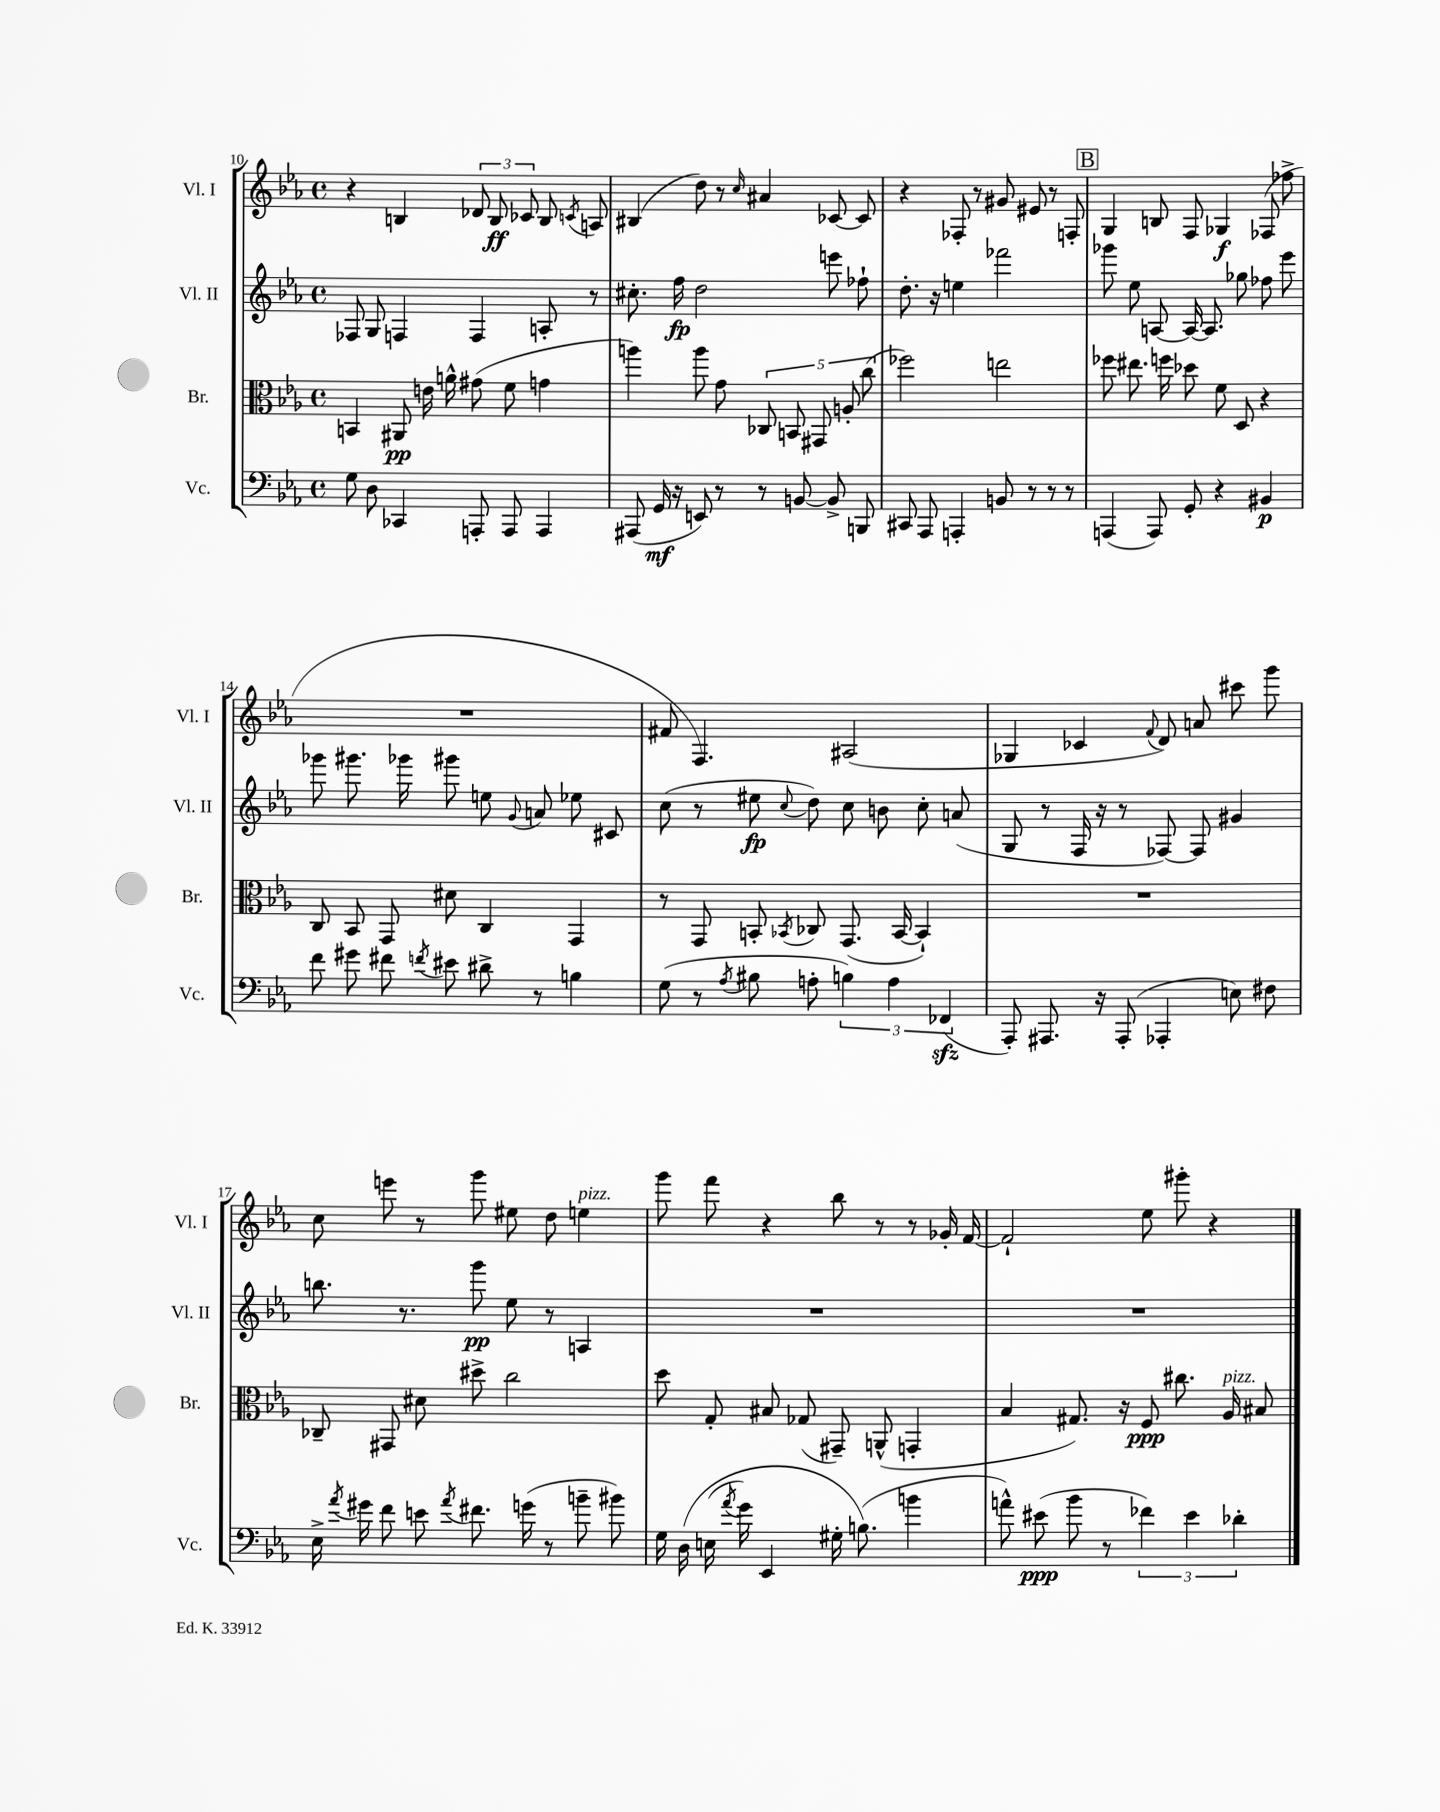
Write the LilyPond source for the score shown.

<<
\new StaffGroup <<
\new Staff = "s0" \with { instrumentName = "Vl. I" shortInstrumentName = "Vl. I" } {
    \clef treble \key ees \major \defaultTimeSignature \time 4/4
    \autoBeamOff r4 b4 \tuplet 3/2 { des'8 b8\ff ces'8 } b8 \acciaccatura { c'8 } a8 |
    bis4( d''8) r8 \grace { c''16 } ais'4 ces'8~ ces'8 |
    r4 fes8-. r8 gis'8 eis'8 r8 f8-. |
    \mark \markup { \box "B" } g4 b8 f8 ges4\f fes8( fes''8-> |
    R1 |
    fis'8 f4.) ais2( |
    ges4 ces'4 \appoggiatura { f'8 } d'8) a'8 cis'''8 g'''8 |
    c''8 e'''8 r8 g'''8 eis''8 d''8 e''4^\markup { \italic "pizz." } |
    g'''8 f'''8 r4 bes''8 r8 r8 ges'16-. f'16~ |
    f'2-! ees''8 gis'''8-. r4 \bar "|." |
}
\new Staff = "s1" \with { instrumentName = "Vl. II" shortInstrumentName = "Vl. II" } {
    \clef treble \key ees \major \defaultTimeSignature \time 4/4
    \autoBeamOff fes8 g8 f4 f4 a8-. r8 |
    cis''8.-. f''16\fp d''2 e'''8 fes''8-! |
    d''8.-. r16 e''4 fes'''2 |
    \mark \markup { \box "B" } ges'''8 ees''8 a8~ a16~ a8. ges''8 fes''8 ees'''8 |
    ges'''8 gis'''8. ges'''16 gis'''8 e''8 \appoggiatura { g'8 } a'8 ees''8 cis'8 |
    c''8( r8 eis''8\fp \appoggiatura { c''8 } d''8) c''8 b'8 c''8-. a'8( |
    g8 r8 f16 r16 r8 fes8~) fes8 gis'4 |
    b''8. r8. g'''8\pp ees''8 r8 a4 |
    R1 |
    R1 \bar "|." |
}
\new Staff = "s2" \with { instrumentName = "Br." shortInstrumentName = "Br." } {
    \clef alto \key ees \major \defaultTimeSignature \time 4/4
    \autoBeamOff b,4 ais,8\pp e'16 a'16-^ gis'8( f'8 g'4 |
    a''4) a''8 g'8 \tuplet 5/4 { ces8 b,8 gis,8 a8-. c''8( } |
    fes''2) e''2 |
    \mark \markup { \box "B" } fes''8 eis''8. f''16 des''8 f'8 d8 r4 |
    c8 bes,8 g,8 dis'8 c4 g,4 |
    r8 g,8 b,8-. \acciaccatura { bes,8 } ces8 g,8.( bes,16~ bes,4-!) |
    R1 |
    ces8-- gis,8 dis'8 dis''8-> c''2 |
    d''8 g8-. bis8 ges8( gis,8--) a,8-^( g,4-. |
    bes4 gis8.) r16 f8\ppp cis''8. aes16^\markup { \italic "pizz." } bis8 \bar "|." |
}
\new Staff = "s3" \with { instrumentName = "Vc." shortInstrumentName = "Vc." } {
    \clef bass \key ees \major \defaultTimeSignature \time 4/4
    \autoBeamOff g8 d8 ces,4 a,,8-. a,,8 a,,4 |
    ais,,8( g,16\mf r16 e,8) r8 r8 b,8~ b,8-> b,,8 |
    cis,8 aes,,8 a,,4-. b,8 r8 r8 r8 |
    \mark \markup { \box "B" } a,,4( a,,8) g,8-. r4 bis,4\p |
    f'8 gis'8 fis'8 \acciaccatura { f'8 } eis'8 dis'8-> r8 b4 |
    g8( r8 \acciaccatura { aes8 } bis8 a8-. \tuplet 3/2 { b4) a4 fes,4\sfz( } |
    aes,,8-.) ais,,8. r16 ais,,8-.( aes,,4-. e8) fis8 |
    ees16-> \acciaccatura { aes'8 } gis'16 f'8 e'8 \acciaccatura { aes'8 } fis'8. g'16( r8 b'8-- bis'8) |
    g16 d16\( e16( \acciaccatura { aes'8 } g'16) ees,4 gis16-. b8.(\) b'4 |
    a'8-^) eis'8\ppp( bes'8 r8 \tuplet 3/2 { fes'4) eis'4 des'4-. } \bar "|." |
}
>>
>>
\layout { \context { \Score currentBarNumber = #10 } }
